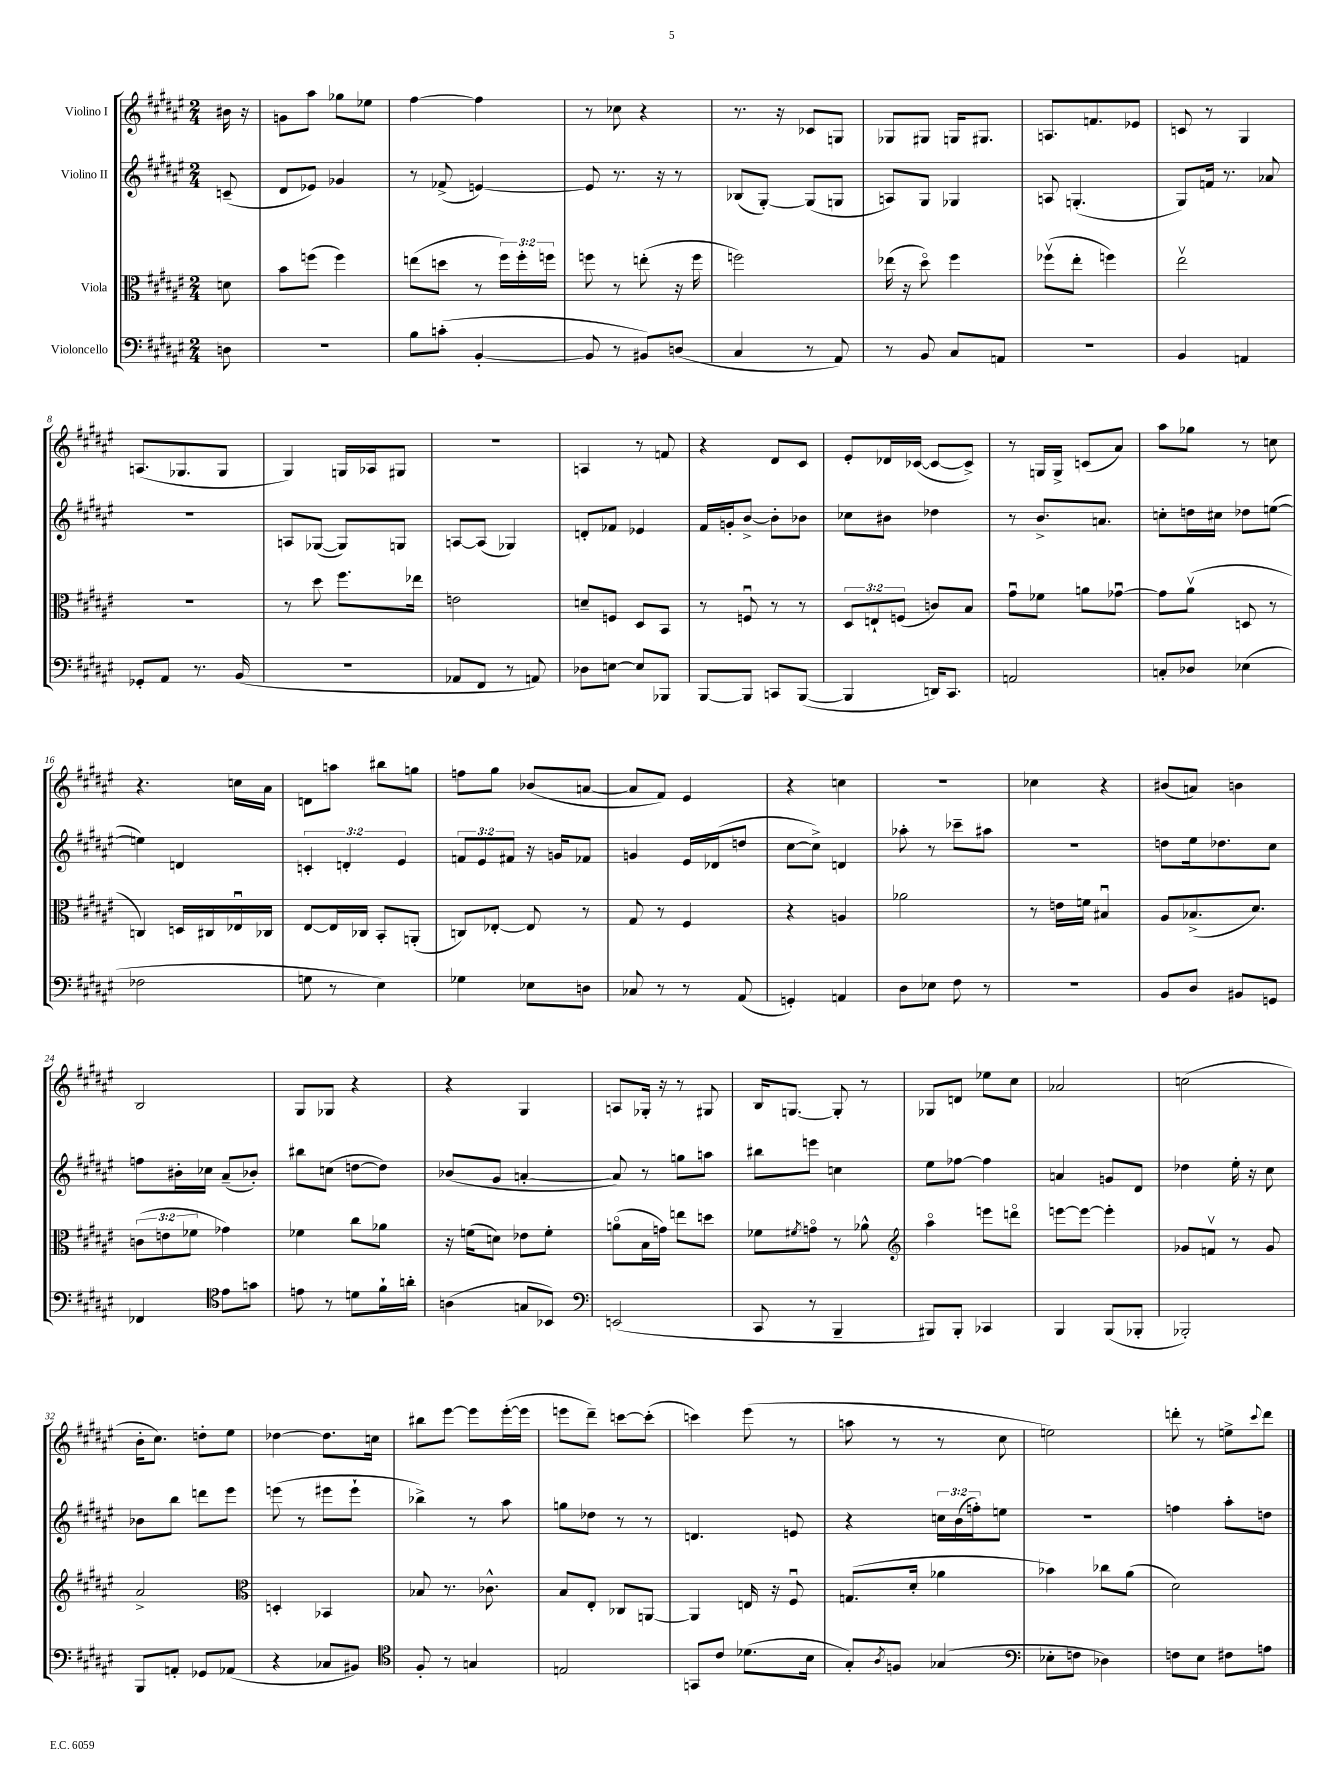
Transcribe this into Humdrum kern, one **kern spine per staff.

**kern	**kern	**kern	**kern
*part4	*part3	*part2	*part1
*staff4	*staff3	*staff2	*staff1
*I"Violoncello	*I"Viola	*I"Violino II	*I"Violino I
*clefF4	*clefC3	*clefG2	*clefG2
*k[f#c#g#d#a#e#]	*k[f#c#g#d#a#e#]	*k[f#c#g#d#a#e#]	*k[f#c#g#d#a#e#]
*M2/4	*M2/4	*M2/4	*M2/4
=	=	=	=
8Dn\	8dn\	(8cn~/	16b#X\
.	.	.	16r
=1	=1	=1	=1
2r	8b\L	8d#/L	8gn\L
.	(8ffn\J	8e-X/J)	8aa#\J
.	4ff\)	4g-X/	8gg-X\L
.	.	.	8ee-X\J
=2	=2	=2	=2
8B\L	(8een\L	8r	[4ff#\
(8cn'\J	8ddn\J	(8f-X^/	.
[4BB'/	8r	[4en/)	4ff#\]
.	24ff#\LL)	.	.
.	24ff#'\	.	.
.	24ffn\JJ	.	.
=3	=3	=3	=3
8BB/]	8ffn\	8e/]	8r
8r	8r	8.r	8cc-X\
8BB#X/L)	(8een'\	.	4r
.	.	16r	.
(8Dn/J	16r	8r	.
.	16ff\	.	.
=4	=4	=4	=4
4C#/	2ffn\)	(8B-X/L	8.r
.	.	[8G#'/J)	.
.	.	.	16r
8r	.	(8G#/L]	8c-X/L
8AA#/)	.	8Gn/J	8Gn/J
=5	=5	=5	=5
8r	(16ee-X\	8An/L)	8G-X/L
.	16r	.	.
8BB/	8dd#\)	8G#/J	8G#X/J
8C#/L	4ff#\	4G-X/	16Gn/KL
.	.	.	8.G#X/J
8AAn/J	.	.	.
=6	=6	=6	=6
2r	(8ff-Xv\L	8An/	8.An/L
.	8ee#'\J	(4.Gn'/	.
.	.	.	8.fn/
.	4ffn\)	.	.
.	.	.	8e-X/J
=7	=7	=7	=7
4BB/	2ee#v\	8G#/L)	8cn/
.	.	16fn/Jk	8r
.	.	8.r	.
4AAn/	.	.	4G#/
.	.	8a-X/	.
!!LO:LB:g=z
=8	=8	=8	=8
8GG-X'/L	2r	2r	(8.An/L
8AA#/J	.	.	.
.	.	.	8.G-X/
8.r	.	.	.
.	.	.	8G-/J
(16BB/	.	.	.
=9	=9	=9	=9
2r	8r	8An/L	4G#/)
.	8dd#\	([8G-X/J	.
.	8.ff#\L	8G-/L])	16Gn/LL
.	.	.	16A-X/J
.	.	8Gn/J	8G#X/J
.	16ee-X\Jk	.	.
=10	=10	=10	=10
8AA-X/L	2en\	[8An/L	2r
8FF#/J	.	(8A/J]	.
8r	.	4G-X/)	.
8AAn/)	.	.	.
=11	=11	=11	=11
8D-X\L	8dn~/L	8dn'/L	4An/
[8En\J	8Fn/J	8f-X/J	.
8E/L]	8D#/L	4e-X/	8r
8BBB-X/J	8BB/J	.	8fn/
=12	=12	=12	=12
[8BBB/L	8r	16f#/LL	4r
.	.	16gn'/J	.
8BBB/J]	8Fnu/	[8b^/J	.
8CCn/L	8r	8b'\L]	8d#/L
([8BBB/J	8r	8b-X\J	8c#/J
=13	=13	=13	=13
4BBB/]	12D#/L	8cc-X\L	8e#'/L
.	12En`/	.	.
.	.	8b#X\J	16d-X/L
.	(12Fn/J	.	.
.	.	.	([16c-X/JJ
16DDn/KL)	8cn/L)	4dd-X\	8c-/L_
8.CC#/J	.	.	.
.	8B/J	.	8c-^/J])
=14	=14	=14	=14
2AAn/	8g#u\L	8r	8r
.	8f-X\J	8.b^/L	16Gn/LL
.	.	.	16G^/JJ
.	8an\L	.	(8cn/L
.	.	8.an/J	.
.	[8g-Xu\J	.	8a#/J)
=15	=15	=15	=15
8Cn'/L	8g-\L]	8ccn'\L	8aa#\L
8D-X/J	(8a#v\J	16ddn\L	8gg-X\J
.	.	16cc#X\JJ	.
(4E-X\	8Dn/	8dd-X\L	8r
.	8r	([8een\J	8ccn\
!!LO:LB:g=z
=16	=16	=16	=16
2F-X\	4Cn/)	4een\])	4.r
.	16Dn/LL	4dn/	.
.	16C#X/	.	.
.	16E-Xu/	.	16ccn\LL
.	16C-X/JJ	.	16a#\JJ
=17	=17	=17	=17
8Gn\	[8E#/L	6cn'/	8dn\L
8r	16E#/L]	.	8aan\J
.	.	6dn'/	.
.	16C-X/JJ	.	.
4E#\)	8BB'/L	.	8bb#X\L
.	.	6e#/	.
.	(8AAn'/J	.	8ggn\J
=18	=18	=18	=18
4G-X\	8Cn/L)	12fn/L	8ffn\L
.	.	12e#/	.
.	[8E-X'/J	.	8gg#\J
.	.	12f#X/J	.
8E-X\L	8E-/]	16r	(8b-X/L
.	.	16gn/KL	.
8Dn\J	8r	8f-X/J	[8an/J
=19	=19	=19	=19
8C-X/	8G#/	4gn/	8a/L]
8r	8r	.	8f#/J)
8r	4F#/	16e#/LL	4e#/
.	.	(16d-X/J	.
(8AA#/	.	8ddn/J	.
=20	=20	=20	=20
4GGn'/)	4r	[8cc#\L	4r
.	.	8cc#^\J])	.
4AAn/	4An/	4dn/	4ccn\
=21	=21	=21	=21
8D#\L	2a-X\	8aa-X'\	2r
8E-X\J	.	8r	.
8F#\	.	8ccc-X~\L	.
8r	.	8aa#X\J	.
=22	=22	=22	=22
2r	8r	2r	4cc-X\
.	16en\LL	.	.
.	16fn\JJ	.	.
.	4B#Xu/	.	4r
=23	=23	=23	=23
8BB/L	8A#/L	8ddn\L	(8b#X/L
8D#/J	(8.B-X^/	16ee#\k	8an/J)
.	.	8.dd-X\	.
8BB#X/L	.	.	4bn\
.	8.d#/J)	.	.
8GGn/J	.	8cc#\J	.
!!LO:LB:g=z
=24	=24	=24	=24
4FF-X/	(12cn\L	8ffn\L	2B/
.	12en\	.	.
.	.	16b#X'\L	.
.	12f-X\J	.	.
.	.	16cc-X\JJ	.
*clefC4	*	*	*
8e#\L	4g-X\)	(8a#~/L	.
8gn\J	.	8b-X'/J)	.
=25	=25	=25	=25
8en\	4f-X\	8bb#X\L	8G#/L
8r	.	(8ccn\J	8G-X/J
8dn\L	8cc#\L	[8ddn\L	4r
16f#`\L	8a-X\J	8dd\J])	.
16an'\JJ	.	.	.
=26	=26	=26	=26
(4An\	16r	(8b-X/L	4r
.	(16fn\KL	.	.
.	8dn\J)	8g#/J	.
8Gn/L	8e-X\L	[4an'/	4G#/
8BB-X/J)	8f'\J	.	.
=27	=27	=27	=27
*clefF4	*	*	*
(2EEn/	(8an\L	8a/])	8An/L
.	16B\L	8r	16G-X'/Jk
.	16gn\JJ)	.	16r
.	8een\L	8ggn\L	8r
.	8ddn\J	8aan\J	8G#X/
=28	=28	=28	=28
8CC#/	8f-X\L	8bb#X\L	16B/KL
.	.	.	[8.Gn/J
.	8qf#X/	.	.
8r	8gn\J	8eeen\J	.
4BBB~/	8r	4ccn\	8G'/]
.	8a-X^^\	.	8r
=29	=29	=29	=29
*	*clefG2	*	*
8BBB#X/L)	4aa#\	8ee#\L	8G-X/L
8BBB#'/J	.	[8ff-X\J	8dn/J
4CC-X/	8eeen\L	4ff-\]	8ee-X\L
.	8dddn\J	.	8cc#\J
=30	=30	=30	=30
4BBB/	[8eeen\L	4an/	2a-X/
.	8eee\J_	.	.
(8BBB/L	4eee'\]	8gn/L	.
8BBB-X'/J	.	8d#/J	.
=31	=31	=31	=31
2BBB-X'/)	8g-X/L	4dd-X\	(2ccn\
.	8fnv/J	.	.
.	8r	16ee#'\	.
.	.	16r	.
.	8g-/	8cc#\	.
!!LO:LB:g=z
=32	=32	=32	=32
8BBB/L	2a#^/	8b-X\L	16b'\KL
.	.	.	8.cc#\J)
8AAn'/J	.	8bb\J	.
8GG-X/L	.	8dddn\L	8ddn'\L
(8AA-X/J	.	8eee#\J	8ee#\J
=33	=33	=33	=33
*	*clefC3	*	*
4r	4Dn'/	(8eeen\	[4dd-X\
.	.	8r	.
8C-X/L	4BB-X/	8eee#X\L	8.dd-\L]
8BB#X/J)	.	8eee#`\J	.
.	.	.	16ccn\Jk
=34	=34	=34	=34
*clefC4	*	*	*
8F#'/	8B-X/	4bb-X^\)	8bb#X\L
8r	8.r	.	[8eee#\J
4Gn/	.	8r	8eee#\L]
.	8.c-X^^\	.	.
.	.	8aa#\	([16eee#'\L
.	.	.	16eee#\JJ]
=35	=35	=35	=35
2En/	8B/L	8ggn\L	8eeen\L
.	8E#'/J	8dd-X\J	8ddd#~\J)
.	8C-X/L	8r	[8cccn\L
.	[8AAn/J	8r	(8ccc'\J]
=36	=36	=36	=36
8GGn/L	4AA/]	4.dn/	4cccn\)
8c#/J	.	.	.
(8.d-X\L	16En/	.	(8eee#\
.	16r	.	.
.	8F#u/	8en/	8r
16B\Jk	.	.	.
=37	=37	=37	=37
8G#'/L)	(8.Gn/L	4r	8aan\
8qA#/	.	.	.
8Fn/J	.	.	8r
.	16d#'/Jk	.	.
(4G-X/	4a-X\	24ccn\LL	8r
.	.	(24b\	.
.	.	24ffn'\J)	.
.	.	8een\J	8cc#\
=38	=38	=38	=38
*clefF4	*	*	*
8E-X'\L	4b-X\)	2r	2een\)
8Fn\J	.	.	.
4D-X\)	8cc-X\L	.	.
.	(8a#\J	.	.
=39	=39	=39	=39
8Fn\L	2d#\)	4ffn\	8dddn'\
8E#\J	.	.	8r
8F#X\L	.	8aa#'\L	8een^\L
.	.	.	8qqccc#/
8An\J	.	8ddn\J	8ddd\J
==	==	==	==
*-	*-	*-	*-
